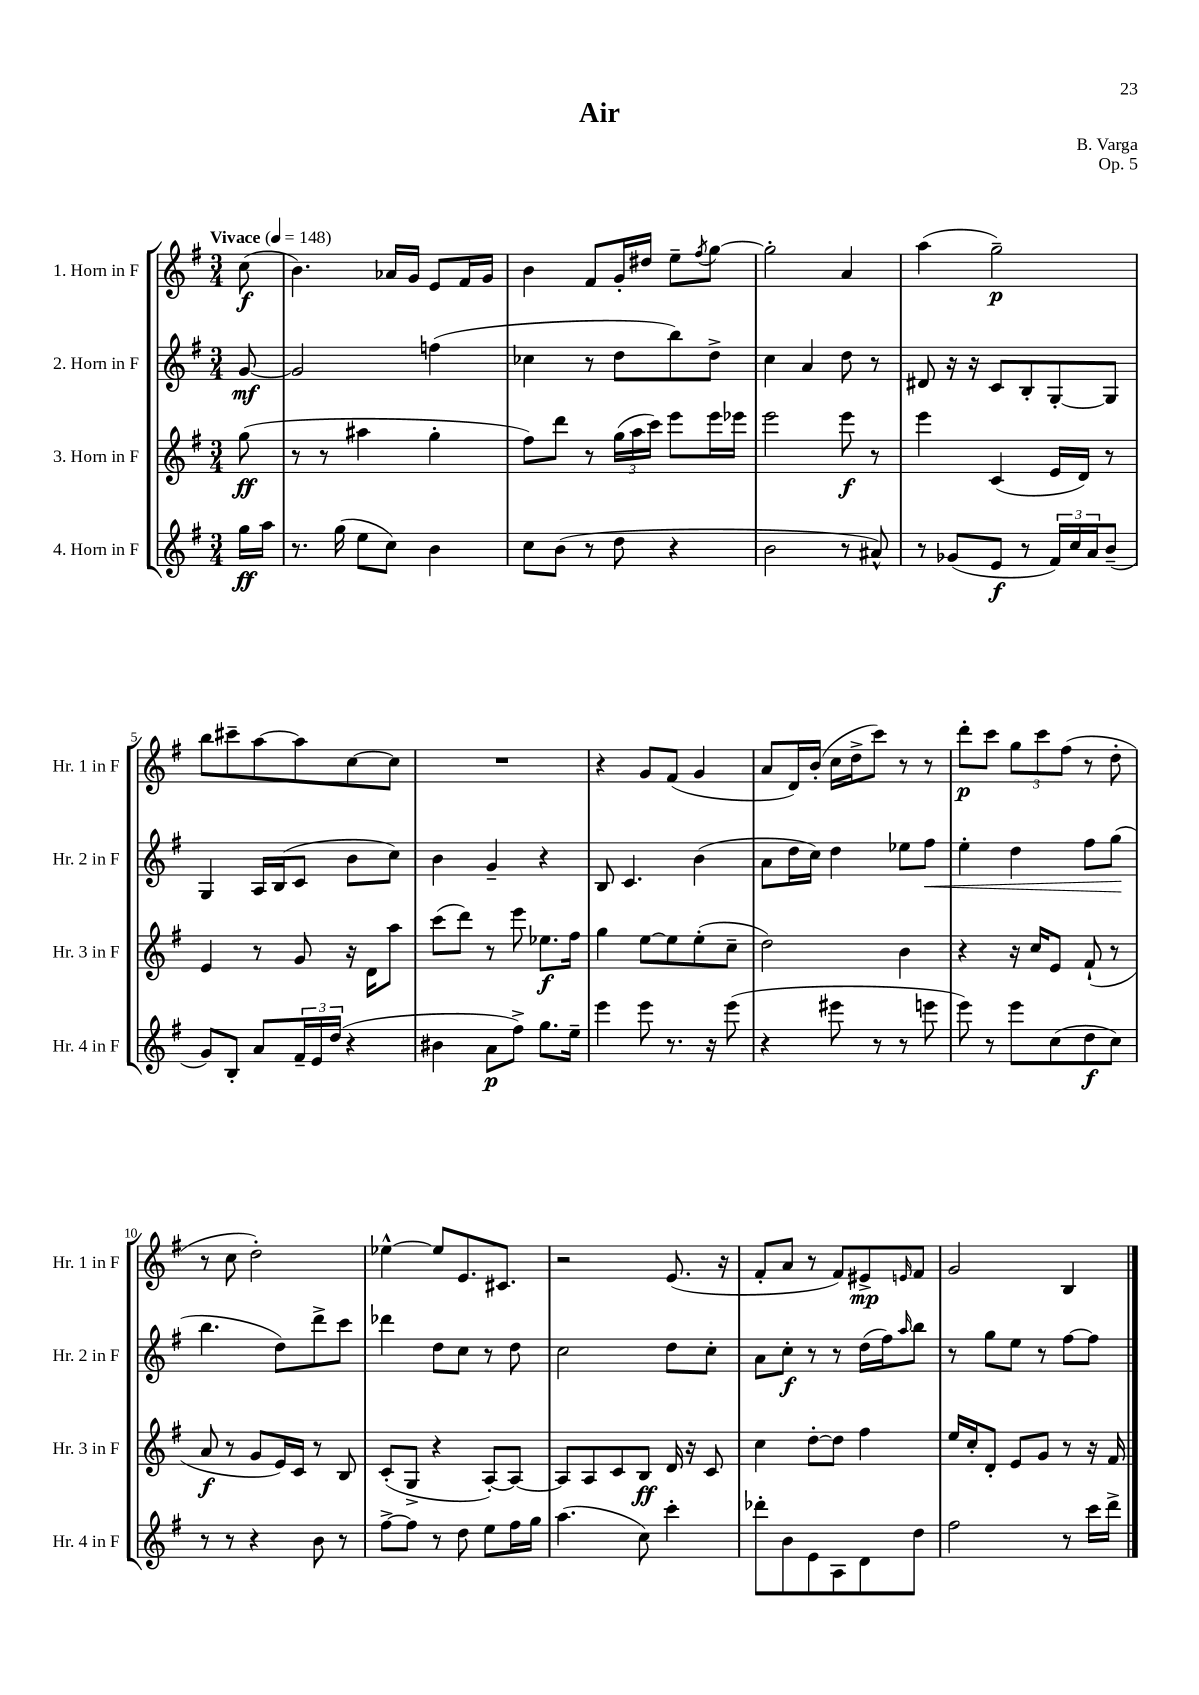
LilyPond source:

\header { title = "Air" composer = "B. Varga" opus = "Op. 5" }
<<
\new StaffGroup <<
\new Staff = "s0" \with { instrumentName = "1. Horn in F" shortInstrumentName = "Hr. 1 in F" } {
    \clef treble \key g \major \numericTimeSignature \time 3/4 \partial 8 \tempo "Vivace" 4 = 148
    c''8\f( |
    b'4.) aes'16 g'16 e'8 fis'16 g'16 |
    b'4 fis'8 g'16-. dis''16 e''8-- \acciaccatura { fis''8 } g''8~ |
    g''2-. a'4 |
    a''4( g''2--\p) |
    b''8 cis'''8-- a''8~ a''8 c''8~ c''8 |
    R2. |
    r4 g'8 fis'8( g'4 |
    a'8 d'16) b'16-.( c''16 d''16-> c'''8) r8 r8 |
    d'''8-.\p c'''8 \tuplet 3/2 { g''8 c'''8 fis''8( } r8 d''8-. |
    r8 c''8 d''2-.) |
    ees''4~-^ ees''8 e'8. cis'8. |
    r2 e'8.( r16 |
    fis'8-. a'8 r8 fis'8) eis'8->\mp \grace { e'16 } fis'8 |
    g'2 b4 \bar "|." |
}
\new Staff = "s1" \with { instrumentName = "2. Horn in F" shortInstrumentName = "Hr. 2 in F" } {
    \clef treble \key g \major \numericTimeSignature \time 3/4 \partial 8
    g'8~\mf |
    g'2 f''4( |
    ces''4 r8 d''8 b''8) d''8-> |
    c''4 a'4 d''8 r8 |
    dis'8 r16 r16 c'8 b8-. g8~-. g8 |
    g4 a16 b16( c'8 b'8 c''8) |
    b'4 g'4-- r4 |
    b8 c'4. b'4( |
    a'8 d''16 c''16) d''4 ees''8 fis''8\< |
    e''4-. d''4 fis''8 g''8\!( |
    b''4. d''8) d'''8-> c'''8 |
    des'''4 d''8 c''8 r8 d''8 |
    c''2 d''8 c''8-. |
    a'8 c''8-.\f r8 r8 d''16( fis''16) \grace { a''16 } b''8 |
    r8 g''8 e''8 r8 fis''8~ fis''8 \bar "|." |
}
\new Staff = "s2" \with { instrumentName = "3. Horn in F" shortInstrumentName = "Hr. 3 in F" } {
    \clef treble \key g \major \numericTimeSignature \time 3/4 \partial 8
    g''8\ff( |
    r8 r8 ais''4 g''4-. |
    fis''8) d'''8 r8 \tuplet 3/2 { g''16( a''16 c'''16) } e'''8 e'''16 ees'''16 |
    e'''2 e'''8\f r8 |
    e'''4 c'4( e'16 d'16) r8 |
    e'4 r8 g'8 r16 d'16 a''8 |
    c'''8( d'''8) r8 e'''8 ees''8.\f fis''16 |
    g''4 e''8~ e''8 e''8-.( c''8-- |
    d''2) b'4 |
    r4 r16 c''16 e'8 fis'8-!( r8 |
    a'8\f r8 g'8 e'16) c'16 r8 b8 |
    c'8-.( g8-> r4 a8~-.) a8~ |
    a8 a8 c'8 b8\ff d'16 r16 c'8 |
    c''4 d''8~-. d''8 fis''4 |
    e''16 c''16-. d'8-. e'8 g'8 r8 r16 fis'16 \bar "|." |
}
\new Staff = "s3" \with { instrumentName = "4. Horn in F" shortInstrumentName = "Hr. 4 in F" } {
    \clef treble \key g \major \numericTimeSignature \time 3/4 \partial 8
    g''16\ff a''16 |
    r8. g''16( e''8 c''8) b'4 |
    c''8 b'8( r8 d''8 r4 |
    b'2 r8 ais'8-^) |
    r8 ges'8( e'8\f r8 \tuplet 3/2 { fis'16) c''16 a'16 } b'8--( |
    g'8) b8-. a'8 \tuplet 3/2 { fis'16-- e'16 d''16( } r4 |
    bis'4 a'8\p fis''8->) g''8. e''16-- |
    e'''4 e'''8 r8. r16 e'''8( |
    r4 eis'''8 r8 r8 e'''8 |
    e'''8) r8 e'''8 c''8( d''8\f c''8) |
    r8 r8 r4 b'8 r8 |
    fis''8~-> fis''8 r8 d''8 e''8 fis''16 g''16 |
    a''4.( c''8) c'''4-. |
    des'''8-. b'8 e'8 a8 d'8 d''8 |
    fis''2 r8 c'''16 d'''16-> \bar "|." |
}
>>
>>
